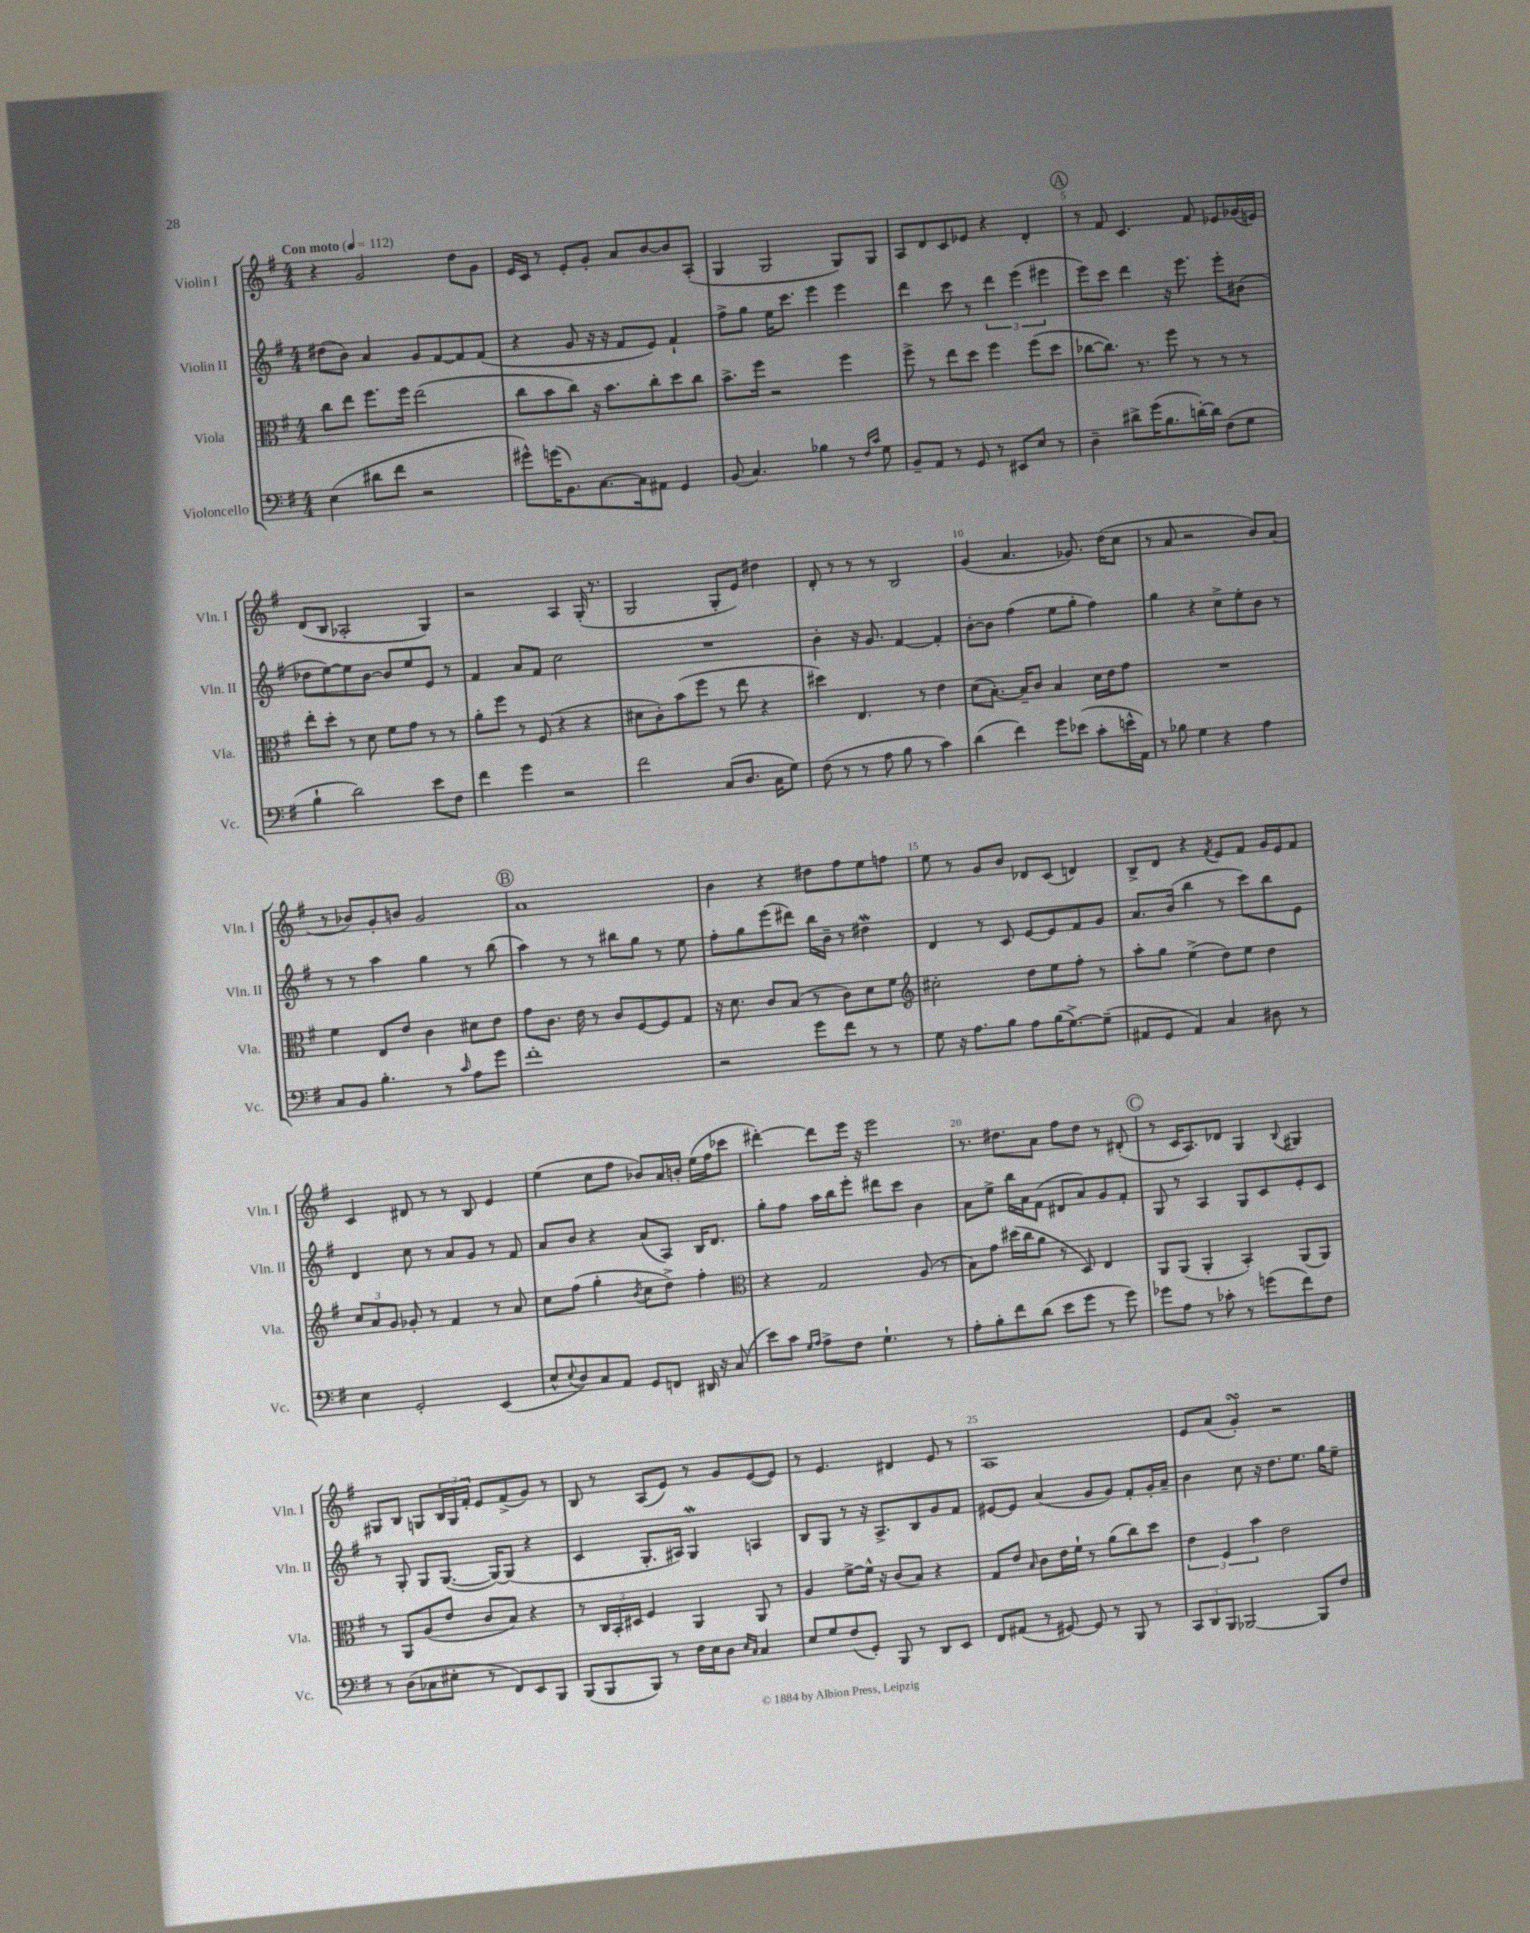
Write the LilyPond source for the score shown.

<<
\new StaffGroup <<
\new Staff = "s0" \with { instrumentName = "Violin I" shortInstrumentName = "Vln. I" } {
    \clef treble \key g \major \numericTimeSignature \time 4/4 \tempo "Con moto" 4 = 112
    r4 g'2 d''8 g'8 |
    e'16 c'16 r8 e'8-. g'8-. a'8 b'8~ b'8 a8-.( |
    g4 g2 g8) g8 |
    a8 d'8 c'8 ees'8 r4 d'4-. |
    \mark \markup { \circle "A" } r8 fis'8 c'4. fis'8 ees'8 ges'16( e'16) |
    d'8( b8 aes2-. g4) |
    r2 a4 g16-.( r8. |
    g2 g8-. e'8) dis''4 |
    d'8-. r8 r8 r8 b2 |
    g'4( a'4. ges'8.) d''16( c''8 |
    r8 a'8 r2 b'8) a'8( |
    r8 bes'8) g'8-. b'8 g'2 |
    \mark \markup { \circle "B" } a'1 |
    b'4 r4 dis''8 fis''8 e''8 f''8 |
    e''8 r8 g'8 b'8 des'8 c'8( d'4) |
    b8-> d'8 r4 \acciaccatura { fis'8 } e'8 fis'8 g'16 e'16 fis'8 |
    c'4 dis'8 r8 r8 b8 e'4 |
    e''4( c''8 fis''8 bes'8) a'16 b'16-. e''16( fis''16 ces'''8 |
    dis'''4~-.) dis'''8 e'''16 r16 e'''2 |
    r8. dis''8. a'8 fis''8 dis''8 r8 dis'8-.( |
    \mark \markup { \circle "C" } r8 c'16 a8.) des'8 g4 \appoggiatura { b8 } gis4 |
    gis8 b8 g8 \tuplet 3/2 { b16 g16 fis'16-. } e'8 fis'8->( g'8) r8 |
    b8 r8 a8( e'8) r8 g'8 e'8~( e'8) |
    r8 e'4. dis'4 e'8 r8 |
    a1 |
    e'8 a'8( g'4-.\turn) r2 \bar "|." |
}
\new Staff = "s1" \with { instrumentName = "Violin II" shortInstrumentName = "Vln. II" } {
    \clef treble \key g \major \numericTimeSignature \time 4/4
    dis''8( b'8) a'4 g'8 fis'8~ fis'8 fis'8( |
    r4 g'8 r16 r16 fis'8 e'8) fis'4-! |
    fis''8-> g''8 e''16 c'''8. e'''4 e'''4 |
    d'''4 c'''8 r8 \tuplet 3/2 { d'''4 e'''4( eis'''4 } |
    \mark \markup { \circle "A" } e'''8) c'''8 d'''4 r16 e'''8. e'''8-. bis'8( |
    des''8 e''8~) e''8 b'8~ b'8 e''8 e'8 r8 |
    fis'4 a'8 fis'8 c''2 |
    R1 |
    b'4-. r16 g'8. fis'4~ fis'4-. |
    b'8~-. b'8 fis''4( e''8 g''8-. fis''4) |
    g''4 r4 c''8-> e''8-. b'8 r8 |
    r8 r8 a''4 g''4 r8 b''8( |
    \mark \markup { \circle "B" } a''4) r8 r8 bis''8 g''8 r8 e''8 |
    fis''8-. g''8 e'''8( dis'''8) b''16 b'16-- r8 dis''4\mordent |
    d'4 r8 c'8 e'8~ e'8 fis'8 g'8 |
    a'8. b'16( b''4 r8 c'''8) b''8 e'8 |
    d'4 c''8 r8 a'8 g'8 r8 fis'8 |
    a'8 b'8 r4 a'8( a8) b16 d'8. |
    g''8-. fis''8 a''16 b''16 e'''8-. dis'''8 c'''8 b'4 |
    a'8 e''8-> b''16 a'16 fis'8( dis'8 a'8) g'8 fis'8-. |
    \mark \markup { \circle "C" } g8 r8 a4 g8 c'8 e'8-. c'8 |
    r8 g8-. g8 g8.~( g16~) g8( r4 |
    c'4 g8.-. ais16) g4\mordent a4 |
    b8 g8 r8 r16 a8.-> b8 g'8 fis'8 |
    eis'8~ eis'8 a'4( g'8 g'8) fis'8-. g'16-. a'16-- |
    b'4 c''8 r16 d''8. e''8. g''16 e''8-- \bar "|." |
}
\new Staff = "s2" \with { instrumentName = "Viola" shortInstrumentName = "Vla." } {
    \clef alto \key g \major \numericTimeSignature \time 4/4
    c''8 e''8 fis''8. fis''16 e''2( |
    c''8 b'8 c''8) r16 b'8. c''8-. d''8 c''8 |
    b'8.-> fis''16 r2 fis''4 |
    fis''8-> r8 e''8 d''8 fis''4 fis''8( d''8 |
    \mark \markup { \circle "A" } ces''8~ ces''8.) r8. fis''8 r8 r8 r8 |
    e''8-. d''8-. r8 d'8 fis'8 g'8 r8 r8 |
    a'8-. fis''8 r8 fis8( r4 r4 |
    dis'8 c'8-.) b'8( fis''8 r8 e''8 r4 |
    dis''4) e4. r8 e'4 |
    d'8( b8.~-.) b16-- c'8 b4 d'16 e'16 g'8 |
    R1 |
    fis'4 e8 e'8 c'4 dis'8 e'8 |
    \mark \markup { \circle "B" } g'8 c'8. e'16 r8 c'8 fis8~ fis8 g8 |
    r16 d'8. c'8 b8( r8 c'8) d'8 fis'8 |
    \clef treble cis''2-. d''8 e''8 fis''8-. r8 |
    a''8-. g''8 e''4->( d''8) e''8 d''4 |
    \tuplet 3/2 { c''8 a'8 g'8 } ges'8-. r8 fis'4 r8 a'8 |
    c''8 fis''8( g''4-. \acciaccatura { b'8 } c''8 d''8->) fis''4-. |
    \clef alto r4 g2 a8( r8 |
    b8) g'8 dis''16( c''16 a'8 r8 d8) e4 |
    \mark \markup { \circle "C" } a,8 a,8( a,4-. b,4-.) a,8( a,8) |
    r8 a,8 a8( e'8 c'8 b8) r4 |
    r8 \tuplet 3/2 { c16 b,16-. dis16 } fis4 a,4 a,8 r8 |
    a4 fis'8~-> fis'16-^ r16 c'8( b8) r4 |
    g8 e'8 \grace { b16 } c'8 e'16 fis'16-! r8 a'8( c''8) d''8 |
    \tuplet 3/2 { e'4 fis4 b'4 } e'2 \bar "|." |
}
\new Staff = "s3" \with { instrumentName = "Violoncello" shortInstrumentName = "Vc." } {
    \clef bass \key g \major \numericTimeSignature \time 4/4
    e4( dis'8 fis'8 r2 |
    gis'8-^) g'16( b,8.) c8.~ c16 ais,8 g,4 |
    b,8( c4.) bes4 r8 \grace { fis16 c'16 } g8 |
    b,8-- a,8 r8 g,8 r8 eis,8 e8 r8 |
    \mark \markup { \circle "A" } d4-- dis'8-> g'16( b8. d'16~-.) d'16 fis8( g8 |
    b4-! d'2) e'8 fis8 |
    fis'4 g'4 r2 |
    fis'2 c8( d8. c16 g8) |
    fis8( r8 r8 a8 b8 r8 c'4) |
    d'4( fis'4) g'8 ees'8( c'8-. e'16-^ a,16) |
    r8 bes8 g4 r4 a4 |
    c8 b,8 b4.-. r8 \grace { c'16 } a8 g'8 |
    \mark \markup { \circle "B" } fis'1-. |
    r2 g'8 fis'8 r8 r8 |
    g8 r16 a8. b8 a8 b16( g8.~->) g8--( |
    ais,8 g,8 ais,4) c4 dis8 r8 |
    e4 g,2-. e,4( |
    e8-^ \appoggiatura { e8 } d8) c8 a,8 g,8 f,8 dis,16 r16 c8( |
    e'8) c'8 \grace { g16 a16 } a8-> fis8 g4.-! r8 |
    a8-. b8-. fis'8 d'8( e'8 g'8 r8 g'8) |
    \mark \markup { \circle "C" } ges'8 a8 r8 ces'8-. r8 g'8( fis'8) fis8 |
    r8 d8( ces8 eis8-. r8 fis,8) e,8 b,,8 |
    b,,8( b,,8 b,,8) r8 fis16 e16 d8 \grace { e16 c16 } c4 |
    e8 g8 fis8( g,8-.) b,,8 r8 d,8 e,8 |
    fis,8 ais,8( r8 gis,8~) gis,8 r8 b,,8 r8 |
    \tuplet 3/2 { c,8 d,8 b,,8 } bes,,2~ bes,,8 fis8 \bar "|." |
}
>>
>>
\layout { \context { \Score \override BarNumber.break-visibility = ##(#f #t #t) barNumberVisibility = #(every-nth-bar-number-visible 5) } }
